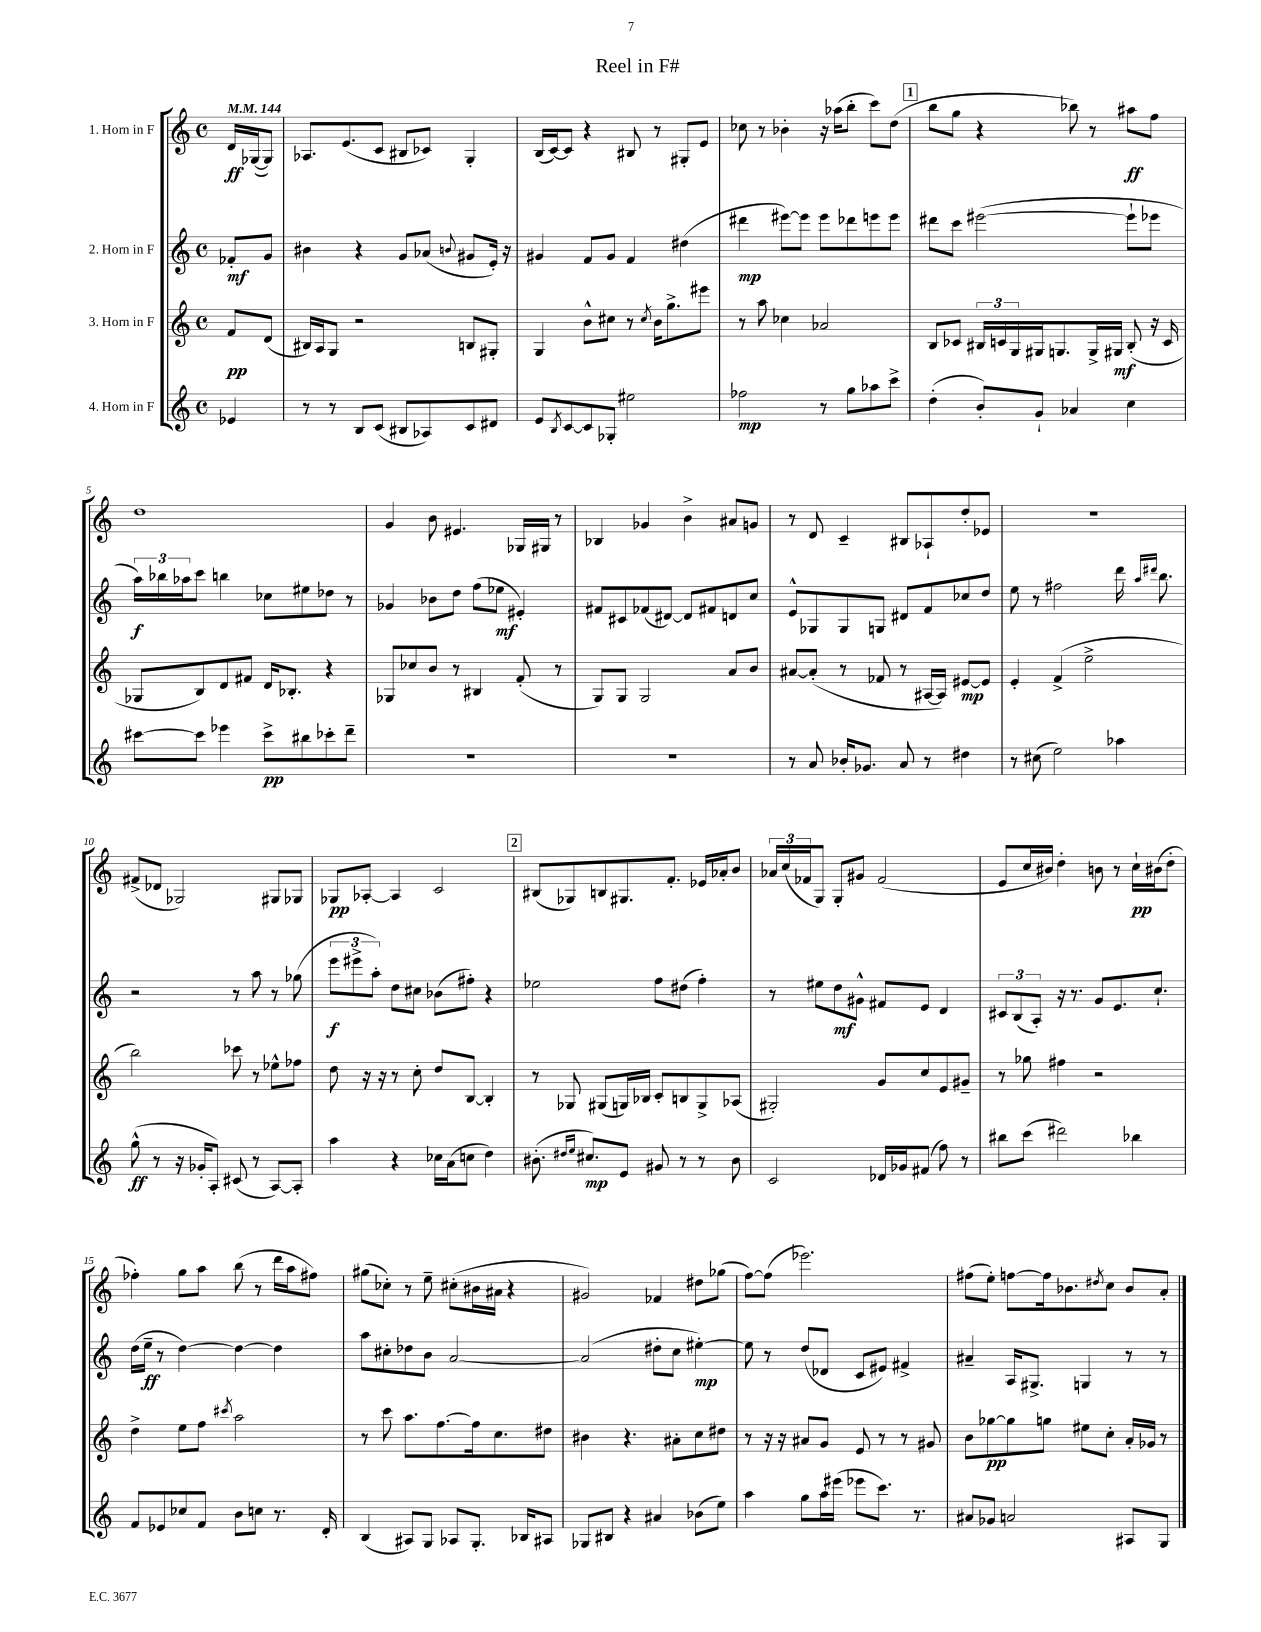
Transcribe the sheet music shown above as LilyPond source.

\header { title = "Reel in F#" }
<<
\new StaffGroup <<
\new Staff = "s0" \with { instrumentName = "1. Horn in F" } {
    \clef treble \key c \major \defaultTimeSignature \time 4/4 \partial 4 \tempo 4 = 144
    d'16\ff ges16~( ges8) |
    aes8. e'8.( c'8 bis8 ces'8) g4-. |
    b16( c'16~) c'8 r4 bis8 r8 gis8-. e'8 |
    ces''8 r8 bes'4-. r16 aes''16( b''8-. c'''8) d''8( |
    \mark \markup { \box "1" } b''8 g''8 r4 bes''8) r8 ais''8\ff f''8 |
    d''1 |
    g'4 b'8 eis'4. ges16 gis16 r8 |
    bes4 ges'4 b'4-> ais'8 g'8 |
    r8 d'8 c'4-- bis8 aes8-! d''8-. ees'8 |
    r1 |
    fis'8->( des'8 ges2) gis8 ges8 |
    ges8\pp aes8~-. aes4 c'2 |
    \mark \markup { \box "2" } bis8( ges8) b8 gis8. f'8.-. ees'16 aes'16-. b'8 |
    \tuplet 3/2 { aes'16 c''16( fes'16 } g8) g8-. gis'8 fes'2( |
    e'8 c''16 bis'16) d''4-. b'8 r8 c''16-!\pp bis'16( d''8-. |
    fes''4-.) g''8 a''8 b''8( r8 d'''16 a''16 fis''8) |
    gis''8( ces''8-.) r8 e''8-- cis''8-.( bis'16 ais'16 r4 |
    gis'2) fes'4 dis''8 ges''8( |
    f''8~) f''8( ees'''2.) |
    fis''8( e''8-.) f''8~ f''16 bes'8. \acciaccatura { dis''8 } c''8 bes'8 a'8-. \bar "|." |
}
\new Staff = "s1" \with { instrumentName = "2. Horn in F" } {
    \clef treble \key c \major \defaultTimeSignature \time 4/4 \partial 4
    fes'8-.\mf g'8 |
    bis'4 r4 g'8 aes'8( \appoggiatura { b'8 } gis'8 e'16-.) r16 |
    gis'4 f'8 gis'8 f'4 dis''4( |
    dis'''4\mp eis'''8~) eis'''8 eis'''8 des'''8 e'''8 e'''8 |
    \mark \markup { \box "1" } dis'''8 c'''8 eis'''2~( eis'''8-! ees'''8 |
    \tuplet 3/2 { a''16\f) bes''16 aes''16 } c'''8 b''4 ces''8 eis''8 des''8 r8 |
    ges'4 bes'8 d''8 f''8( ees''8\mf eis'4-.) |
    fis'8 cis'8 fes'8( dis'8~) dis'8 fis'8 d'8 c''8 |
    e'8-^ ges8 ges8 g8 dis'8 f'8 ces''8 d''8 |
    e''8 r8 fis''2 d'''16 \grace { a''16 dis'''16 } b''8. |
    r2 r8 a''8 r8 ges''8( |
    \tuplet 3/2 { e'''8\f eis'''8-> a''8-.) } d''8 cis''8 bes'8( fis''8-.) r4 |
    \mark \markup { \box "2" } ees''2 f''8 dis''8( f''4-.) |
    r8 eis''8 d''8\mf gis'8-^ fis'8 e'8 d'4 |
    \tuplet 3/2 { cis'8 b8( a8-.) } r16 r8. g'8 e'8. c''8.-! |
    d''16( e''16--\ff r8 d''4~) d''4~ d''4 |
    a''8 cis''8-. des''8 b'8 a'2~ |
    a'2( dis''8-. c''8 eis''4~-.\mp) |
    eis''8 r8 d''8( des'8 c'8 eis'8) fis'4-> |
    ais'4-- a16 gis8.-> g4 r8 r8 \bar "|." |
}
\new Staff = "s2" \with { instrumentName = "3. Horn in F" } {
    \clef treble \key c \major \defaultTimeSignature \time 4/4 \partial 4
    f'8\pp d'8( |
    bis16) a16 g8 r2 b8 gis8-. |
    g4 b'8-^ cis''8 r8 \acciaccatura { cis''8 } b'16 g''8.-> eis'''8 |
    r8 a''8 ces''4 aes'2 |
    \mark \markup { \box "1" } b8 ces'8 \tuplet 3/2 { bis16 c'16 g16 } gis16 g8. g16-> gis16\mf bis8-.( r16 c'16 |
    ges8 b8) d'8 fis'8 d'16 bes8.-. r4 |
    ges8 ces''8 b'8 r8 bis4 f'8-.( r8 |
    g8) g8 g2 a'8 b'8 |
    ais'8~ ais'8-.( r8 fes'8 r8 ais16~ ais16) eis'8~\mp eis'8 |
    e'4-. f'4->( e''2-> |
    b''2) ces'''8 r8 ees''8-^ fes''8 |
    d''8 r16 r16 r8 c''8-. d''8 b8~ b4-. |
    \mark \markup { \box "2" } r8 ges8 gis8( g16) bes16 c'8-. b8 g8-> aes8( |
    gis2-.) g'8 c''8 e'8 gis'8-- |
    r8 ges''8 fis''4 r2 |
    d''4-> e''8 f''8 \acciaccatura { cis'''8 } a''2 |
    r8 c'''8 a''8. f''8.~ f''16 c''8. dis''8 |
    bis'4 r4. ais'8-. c''8 dis''8 |
    r8 r16 r16 ais'8 g'8 e'8 r8 r8 gis'8 |
    b'8 ges''8~\pp ges''8 g''8 eis''8 c''8-. a'16-. ges'16 r8 \bar "|." |
}
\new Staff = "s3" \with { instrumentName = "4. Horn in F" } {
    \clef treble \key c \major \defaultTimeSignature \time 4/4 \partial 4
    ees'4 |
    r8 r8 b8 c'8( bis8 aes8) c'8 dis'8 |
    e'8 \acciaccatura { b8 } c'8~ c'8 ges8-. eis''2 |
    fes''2\mp r8 g''8 aes''8 c'''8-> |
    \mark \markup { \box "1" } d''4-.( b'8-.) g'8-! aes'4 c''4 |
    cis'''8~ cis'''8 ees'''4 cis'''8->\pp bis''8 ces'''8-. d'''8-- |
    R1 |
    R1 |
    r8 a'8 bes'16-. ges'8. a'8 r8 dis''4 |
    r8 cis''8( e''2) aes''4 |
    g''8-^\ff( r8 r16 ges'16-. a8-.) cis'8( r8 a8~) a8-. |
    a''4 r4 ces''16 a'16( c''8 d''4) |
    \mark \markup { \box "2" } bis'8.-.( \grace { dis''16 e''16 } cis''8.\mp) e'8 gis'8 r8 r8 bis'8 |
    c'2 des'16 ges'16 fis'8( f''8) r8 |
    bis''8 c'''8( dis'''2) bes''4 |
    f'8 ees'8 ces''8 f'8 b'8 c''8 r8. d'16-. |
    b4( ais8) g8 aes8 g8.-. bes16 ais8 |
    ges8 bis8 r4 ais'4 bes'8( e''8) |
    a''4 g''8 a''16 eis'''16( ees'''8 c'''8.) r8. |
    ais'8 ges'8 a'2 ais8 g8 \bar "|." |
}
>>
>>
